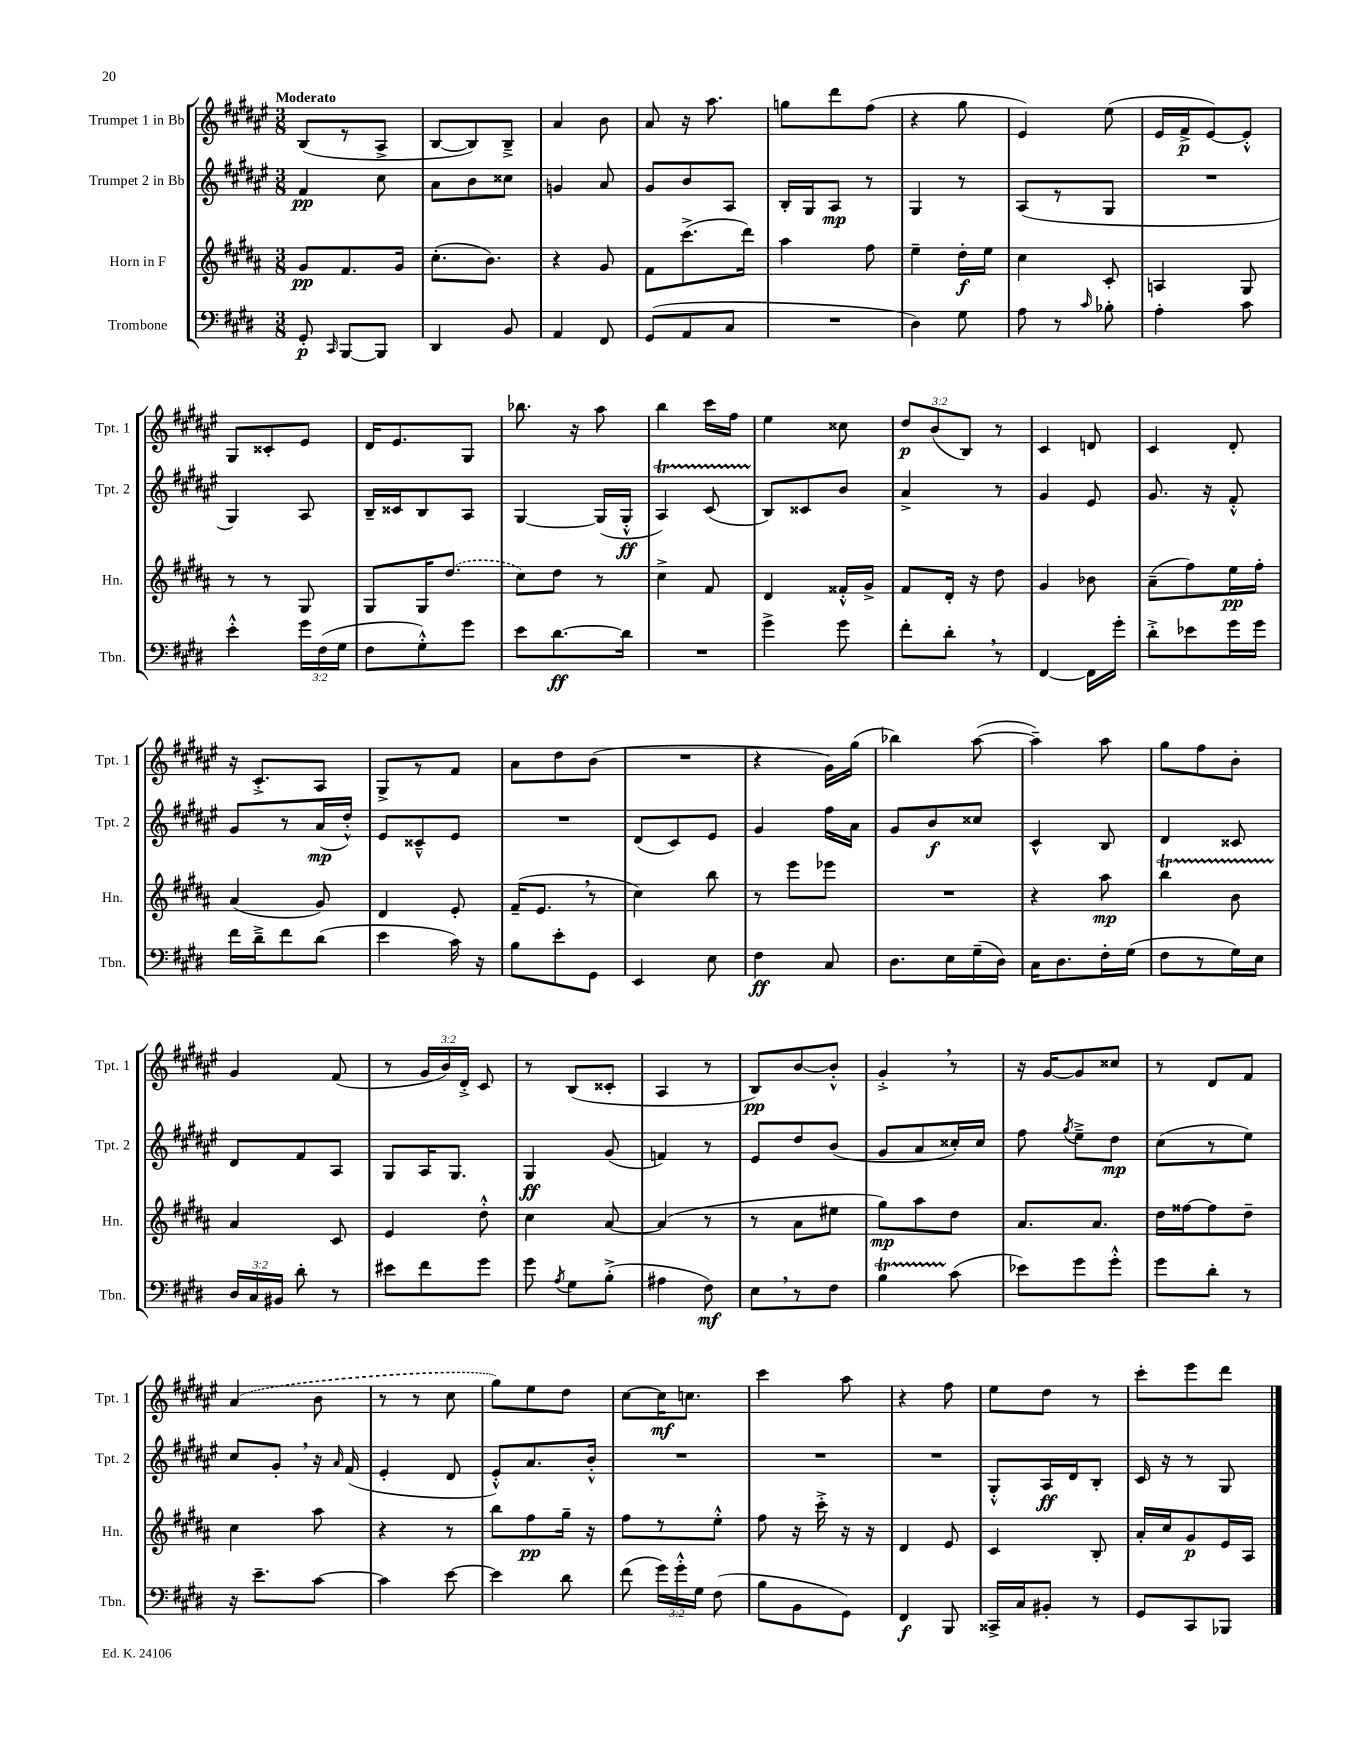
<<
\new StaffGroup <<
\new Staff = "s0" \with { instrumentName = "Trumpet 1 in Bb" shortInstrumentName = "Tpt. 1" } {
    \clef treble \key fis \major \numericTimeSignature \time 3/8 \override Staff.TupletNumber.text = #tuplet-number::calc-fraction-text \tempo "Moderato"
    \autoBeamOff b8[( r8 ais8]-> |
    b8[~ b8) b8]---> |
    ais'4 b'8 |
    ais'8 r16 ais''8. |
    g''8[ dis'''8 fis''8]( |
    r4 gis''8 |
    eis'4) eis''8( |
    eis'16[ fis'16->\p eis'8~) eis'8]-.-^ |
    gis8[ cisis'8-. eis'8] |
    dis'16[ eis'8. gis8] |
    bes''8. r16 ais''8 |
    b''4 cis'''16[ fis''16] |
    eis''4 cisis''8 |
    \tuplet 3/2 { dis''8[\p b'8( b8]) } r8 |
    cis'4 d'8 |
    cis'4 dis'8-. |
    r16 cis'8.[-.-> ais8] |
    gis8[-> r8 fis'8] |
    ais'8[ dis''8 b'8]( |
    R4. |
    r4 gis'16[) gis''16]( |
    bes''4) ais''8~( |
    ais''4--) ais''8 |
    gis''8[ fis''8 b'8]-. |
    gis'4 fis'8( |
    r8 \tuplet 3/2 { gis'16[ b'16) dis'16]-.-> } cis'8 |
    r8 b8[( cisis'8]-. |
    ais4 r8 |
    b8[\pp) b'8~ b'8]-.-^ |
    gis'4-.-> \breathe r8 |
    r16 gis'16[~ gis'8 cisis''8] |
    r8 dis'8[ fis'8] |
    \once \slurDashed ais'4( b'8 |
    r8 r8 cis''8 |
    gis''8[) eis''8 dis''8] |
    cis''8[~ cis''16\mf c''8.] |
    cis'''4 ais''8 |
    r4 fis''8 |
    eis''8[ dis''8] r8 |
    cis'''8[-. eis'''8 dis'''8] \bar "|." |
}
\new Staff = "s1" \with { instrumentName = "Trumpet 2 in Bb" shortInstrumentName = "Tpt. 2" } {
    \clef treble \key fis \major \numericTimeSignature \time 3/8
    \autoBeamOff fis'4\pp cis''8 |
    ais'8[ b'8 cisis''8] |
    g'4 ais'8 |
    gis'8[ b'8 ais8] |
    b16[-. gis16 ais8]\mp r8 |
    gis4 r8 |
    ais8[( r8 gis8] |
    R4. |
    gis4) ais8 |
    b16[-- cisis'16 b8 ais8] |
    gis4~ gis16[( gis16]-.-^\ff |
    ais4\startTrillSpan) cis'8( |
    b8[\stopTrillSpan) cisis'8 b'8] |
    ais'4-> r8 |
    gis'4 eis'8 |
    gis'8. r16 fis'8-.-^ |
    gis'8[ r8 ais'16\mp( dis''16]-.-^) |
    eis'8[ cisis'8---^ eis'8] |
    R4. |
    dis'8[( cis'8) eis'8] |
    gis'4 fis''16[ ais'16] |
    gis'8[ b'8\f cisis''8] |
    cis'4-^ b8 |
    dis'4 cisis'8 |
    dis'8[ fis'8 ais8] |
    gis8[ ais16 gis8.] |
    gis4\ff gis'8( |
    f'4) r8 |
    eis'8[ dis''8 b'8]( |
    gis'8[ ais'8 cisis''16-.) cisis''16] |
    fis''8 \acciaccatura { gis''8 } eis''8[---> dis''8]\mp |
    cis''8[( r8 eis''8]) |
    cis''8[ gis'8]-. \breathe r16 \grace { ais'16 } fis'16( |
    eis'4-. dis'8 |
    eis'8[-.-^) ais'8. b'16]-.-^ |
    R4. |
    R4. |
    R4. |
    gis8[-.-^ ais16\ff dis'16 b8]-. |
    cis'16 r16 r8 gis8 \bar "|." |
}
\new Staff = "s2" \with { instrumentName = "Horn in F" shortInstrumentName = "Hn." } {
    \clef treble \key b \major \numericTimeSignature \time 3/8
    \autoBeamOff gis'8[\pp fis'8. gis'16] |
    cis''8.[-.( b'8.]) |
    r4 gis'8 |
    fis'8[ cis'''8.->( dis'''16]) |
    ais''4 fis''8 |
    e''4-- dis''16[-.\f e''16] |
    cis''4 cis'8-. |
    a4 gis8 |
    r8 r8 gis8 |
    gis8[ gis16 \once \slurDashed dis''8.]( |
    cis''8[) dis''8] r8 |
    cis''4-> fis'8 |
    dis'4 fisis'16[-.-^ gis'16]-> |
    fis'8[ dis'16]-. r16 dis''8 |
    gis'4 bes'8 |
    ais'8[--( fis''8) e''16\pp fis''16]-. |
    ais'4( gis'8) |
    dis'4 e'8-. |
    fis'16[--( e'8.] \breathe r8 |
    cis''4) b''8 |
    r8 e'''8[ ees'''8] |
    R4. |
    r4 ais''8\mp |
    b''4\startTrillSpan b'8 |
    ais'4\stopTrillSpan cis'8 |
    e'4 dis''8-.-^ |
    cis''4 ais'8~ |
    ais'4( r8 |
    r8 ais'8[ eis''8] |
    gis''8[\mp) ais''8 dis''8] |
    ais'8.[ ais'8.] |
    dis''16[ fisis''16~ fisis''8 dis''8]-- |
    cis''4 ais''8 |
    r4 r8 |
    b''8[ fis''8\pp gis''16]-- r16 |
    fis''8[ r8 e''8]-.-^ |
    fis''8 r16 cis'''16-.-> r16 r16 |
    dis'4 e'8 |
    cis'4 b8-. |
    ais'16[-. cis''16 gis'8\p e'16 ais16] \bar "|." |
}
\new Staff = "s3" \with { instrumentName = "Trombone" shortInstrumentName = "Tbn." } {
    \clef bass \key e \major \numericTimeSignature \time 3/8 \override Staff.TupletNumber.text = #tuplet-number::calc-fraction-text
    \autoBeamOff gis,8-.\p \grace { cis,16 } b,,8[~ b,,8] |
    dis,4 b,8 |
    a,4 fis,8 |
    gis,8[( a,8 cis8] |
    R4. |
    dis4) gis8 |
    a8 r8 \grace { cis'16 } bes8-. |
    a4-. cis'8 |
    e'4-.-^ \tuplet 3/2 { gis'16[ fis16( gis16] } |
    fis8[ gis8-.-^) gis'8] |
    e'8[ dis'8.~\ff dis'16] |
    R4. |
    gis'4-> gis'8 |
    fis'8[-. dis'8]-. \breathe r8 |
    fis,4~ fis,16[ gis'16]-. |
    dis'8[-.-> ees'8 gis'16 gis'16] |
    fis'16[ dis'16---> fis'8 dis'8]( |
    e'4 cis'16) r16 |
    b8[ e'8-. gis,8] |
    e,4 e8 |
    fis4\ff cis8 |
    dis8.[ e16 gis16--( dis16]) |
    cis16[ dis8. fis16-. gis16]( |
    fis8[ r8 gis16) e16] |
    \tuplet 3/2 { dis16[ cis16 bis,16] } dis'8-. r8 |
    eis'8[ fis'8 gis'8] |
    gis'8 \acciaccatura { a8 } gis8[ b8]-.->( |
    ais4 fis8\mf) |
    e8[ \breathe r8 fis8] |
    b4\startTrillSpan cis'8\stopTrillSpan( |
    ees'8[) gis'8 gis'8]-.-^ |
    gis'8[ dis'8]-. r8 |
    r16 e'8.[-- cis'8]~ |
    cis'4 e'8~ |
    e'4 dis'8 |
    fis'8( \tuplet 3/2 { gis'16[) gis'16-.-^ gis16] } fis8( |
    b8[ b,8 gis,8]) |
    fis,4\f b,,8 |
    cisis,16[-> cis16 bis,8]-. r8 |
    gis,8[ cis,8 bes,,8] \bar "|." |
}
>>
>>
\layout { \context { \Score \remove "Bar_number_engraver" } }
